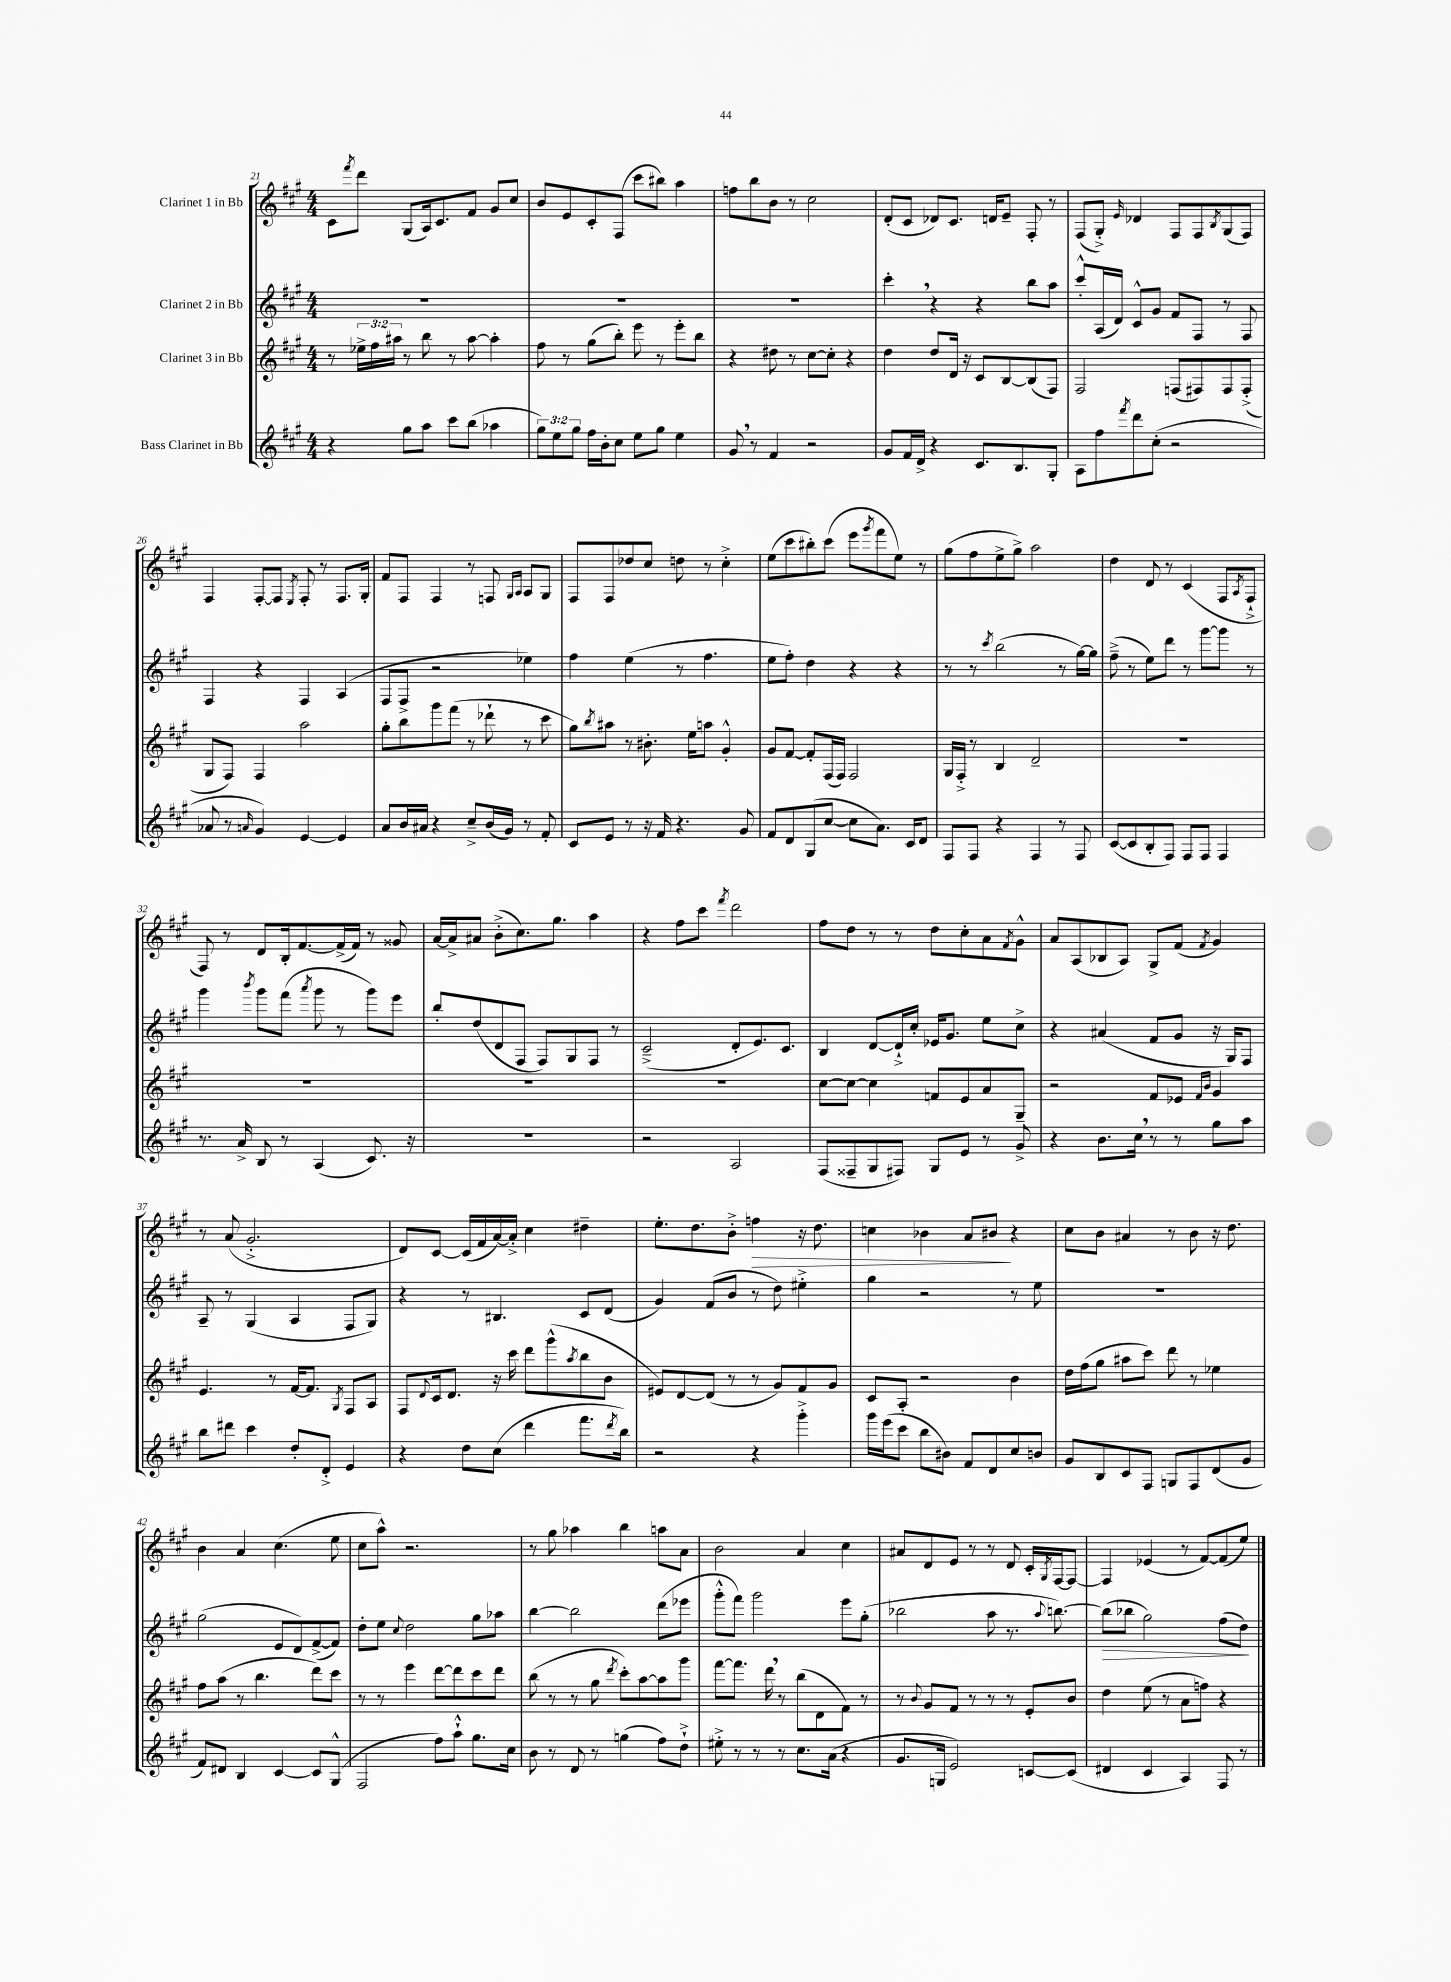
<<
\new StaffGroup <<
\new Staff = "s0" \with { instrumentName = "Clarinet 1 in Bb" } {
    \clef treble \key a \major \numericTimeSignature \time 4/4
    cis'8 \acciaccatura { fis'''8 } d'''8 gis8( a16) cis'8. fis'8 gis'8 cis''8 |
    b'8 e'8 cis'8-. fis8( cis'''8 bis''8) a''4 |
    f''8 b''8 b'8 r8 cis''2 |
    d'8-.( cis'8 des'8) cis'8. d'16 e'8-- fis8-. r8 |
    fis8( gis8-.->) \grace { e'16 } des'4 fis8 fis8 \acciaccatura { b8 } gis8( fis8) |
    fis4 fis8~-. fis8 \acciaccatura { e8 } fis8-. r8 fis8. gis16-. |
    fis'8 fis8 fis4 r8 f8 \grace { gis16 a16 } a8 gis8 |
    fis8 fis8 des''8 cis''8 d''8 r8 cis''4-.-> |
    e''8( cis'''8 bis''8-.) cis'''8( e'''8 \acciaccatura { gis'''8 } fis'''8 e''8) r8 |
    gis''8( fis''8 e''8-> gis''8->) a''2 |
    d''4 d'8 r8 cis'4( fis8 \acciaccatura { a8 } fis8-!-> |
    fis8) r8 d'8 b16-. fis'8.~ fis'16->( fis'16) r8 gisis'8 |
    a'16~ a'16-> ais'8 b'8-.->( cis''8.) gis''8. a''4 |
    r4 fis''8 cis'''8 \acciaccatura { fis'''8 } d'''2 |
    fis''8 d''8 r8 r8 d''8 cis''8-. a'8 \acciaccatura { fis'8 } gis'8-^ |
    a'8 a8( bes8 a8) gis8-> fis'8( \acciaccatura { fis'8 } gis'4) |
    r8 a'8( gis'2.-.-> |
    d'8) cis'8~ cis'16( fis'16 a'16~) a'16-.-> cis''4 dis''4-- |
    e''8.-. d''8. b'8-.-> f''4\> r16 d''8. |
    c''4 bes'4 a'8 bis'8\! r4 |
    cis''8 b'8 ais'4 r8 b'8 r16 d''8. |
    b'4 a'4 cis''4.( e''8 |
    cis''8 a''8-^) r2. |
    r8 gis''8 aes''4 b''4 a''8 a'8 |
    b'2 a'4 cis''4 |
    ais'8 d'8 e'8 r8 r8 d'8 cis'16-. \acciaccatura { gis8 } fis16~ fis8~ |
    fis4 ees'4( r8 fis'8~) fis'8( e''8) \bar "|." |
}
\new Staff = "s1" \with { instrumentName = "Clarinet 2 in Bb" } {
    \clef treble \key a \major \numericTimeSignature \time 4/4
    R1 |
    R1 |
    R1 |
    cis'''4-. \breathe r4 r4 b''8 a''8 |
    cis'''8-.-^ a16( d'16) cis'8-^ gis'8 fis'8 fis8 r8 fis8 |
    fis4 r4 fis4 a4( |
    fis8 fis8-> r2 ees''4) |
    fis''4 e''4( r8 fis''4. |
    e''8 fis''8-.) d''4 r4 r4 |
    r8 r8 \acciaccatura { cis'''8 } b''2( r8 gis''16~) gis''16 |
    fis''8--->( r8 e''8) d'''8 r8 gis'''8~ gis'''8 r8 |
    gis'''4 \acciaccatura { b'''8 } gis'''8 fis'''8( \acciaccatura { a'''8 } gis'''8 r8 gis'''8) e'''8 |
    b''8-. d''8( d'8 fis8 fis8) gis8 fis8 r8 |
    cis'2--->( d'8-. e'8.) cis'8. |
    b4 d'8~ d'16-!-> cis''16-. ees'16 gis'8. e''8 cis''8-> |
    r4 ais'4( fis'8 gis'8 r16 gis16) fis8 |
    a8-- r8 gis4( a4 fis8 gis8) |
    r4 r8 bis4. cis'8 d'8( |
    gis'4) fis'8( b'8 r8 d''8) eis''4-.-> |
    gis''4 r2 r8 e''8 |
    R1 |
    gis''2( e'8 d'8) fis'8~->( fis'8) |
    d''8-. e''8 \appoggiatura { cis''8 } d''2 gis''8 aes''8 |
    b''4~ b''2 d'''8( ees'''8 |
    gis'''8-.-^ fis'''8) gis'''2 e'''8 gis''8-.( |
    bes''2 a''8 r8. \appoggiatura { a''8 } b''8.~) |
    b''8\>( bes''8 gis''2) fis''8( d''8\!) \bar "|." |
}
\new Staff = "s2" \with { instrumentName = "Clarinet 3 in Bb" } {
    \clef treble \key a \major \numericTimeSignature \time 4/4 \override Staff.TupletNumber.text = #tuplet-number::calc-fraction-text
    r8 \tuplet 3/2 { ees''16-> fis''16 ais''16 } r8 b''8 r8 ais''8~ ais''4-. |
    fis''8 r8 gis''8( b''8-.) e'''8 r8 e'''8-. b''8 |
    r4 dis''8 r8 cis''8~ cis''8-. r4 |
    d''4 d''8 d'16 r16 cis'8 b8~ b8( fis8) |
    fis2 f8( fis8) fis8 fis8-.->( |
    gis8 fis8) fis4 a''2 |
    gis''8-. b''8 gis'''8 fis'''8( r8 des'''8-! r8 cis'''8 |
    gis''8) \acciaccatura { b''8 } ais''8 r8 bis'8.-. e''16 a''8 gis'4-.-^ |
    gis'8 fis'8~ fis'8-. fis16( fis16) fis2 |
    gis16 fis16-.-> r8 b4 d'2-- |
    R1 |
    R1 |
    R1 |
    R1 |
    cis''8~ cis''8~ cis''4 f'8 e'8 a'8 gis8-- |
    r2 fis'8 ees'8 \grace { fis'16 b'16 } gis'4 |
    e'4. r8 fis'16~ fis'8. \acciaccatura { gis8 } fis8 a8 |
    fis8 \appoggiatura { d'8 } cis'16 d'8. r16 cis'''16 d'''8 gis'''8-^( \acciaccatura { a''8 } b''8 b'8 |
    eis'8) d'8~ d'8( r8 r8 gis'8) fis'8 gis'8 |
    cis'8 a8-. r2 b'4 |
    d''16 fis''16( gis''8 ais''8 cis'''8) d'''8 r8 ees''4 |
    fis''8 a''8( r8 b''4. d'''8) cis'''8 |
    r8 r8 e'''4 d'''8~ d'''8 cis'''8 d'''8 |
    b''8( r8 r8 gis''8 \acciaccatura { d'''8 } cis'''8-.) a''8~ a''8 gis'''8 |
    fis'''8~ fis'''8. d'''16 \breathe r8 b''8( d'8 fis'8) r8 |
    r8 \appoggiatura { b'8 } gis'8 fis'8 r8 r8 r8 e'8-. b'8 |
    d''4 e''8( r8 a'8 f''8) r4 \bar "|." |
}
\new Staff = "s3" \with { instrumentName = "Bass Clarinet in Bb" } {
    \clef treble \key a \major \numericTimeSignature \time 4/4 \override Staff.TupletNumber.text = #tuplet-number::calc-fraction-text
    r4 gis''8 a''8 cis'''8 b''8( aes''4 |
    \tuplet 3/2 { gis''8) e''8 gis''8 } fis''16 b'16-. cis''8 e''8 gis''8 e''4 |
    gis'8 \breathe r8 fis'4 r2 |
    gis'8 fis'16 d'16-> r4 cis'8. b8. gis8-. |
    a8 fis''8 \acciaccatura { fis'''8 } d'''8 cis''8-.( r2 |
    aes'8 r8 \grace { a'16 } gis'4) e'4~ e'4 |
    a'8 b'16 ais'16 r4 cis''8---> b'16( gis'16) r8 fis'8-. |
    cis'8 e'8 r8 r16 fis'16 r4. gis'8 |
    fis'8 d'8 gis8( cis''8~ cis''8 a'8.) cis'16 d'8 |
    fis8 fis8 r4 fis4 r8 fis8 |
    cis'8~( cis'8 b8-. fis8) fis8 fis8 fis4 |
    r8. a'16-> b8 r8 a4( cis'8.) r16 |
    R1 |
    r2 a2 |
    fis8( fisis8-- gis8 fis8) gis8 e'8 r8 gis'8-> |
    r4 b'8. cis''16 \breathe r8 r8 gis''8 a''8 |
    b''8 dis'''8 cis'''4 d''8-. d'8-.-> e'4 |
    r4 d''8 cis''8( d'''4 fis'''8. \acciaccatura { d'''8 } b''16) |
    r2 r4 gis'''4-.-> |
    gis'''16 e'''16( cis'''8 b''8 bis'8) fis'8 d'8 cis''8 b'8 |
    gis'8 b8 cis'8 fis8 g8 fis8 d'8( gis'8 |
    fis'8) dis'8 b4 cis'4~ cis'8 gis8-^( |
    fis2 fis''8) a''8-!-^ gis''8. cis''16 |
    b'8 r8 d'8 r8 g''4( fis''8) d''8-!-> |
    eis''8-.-> r8 r8 r8 cis''8. a'16( r4 |
    gis'8. g16 e'2) c'8~ c'8( |
    dis'4 cis'4 a4) fis8 r8 \bar "|." |
}
>>
>>
\layout { \context { \Score currentBarNumber = #21 } }
